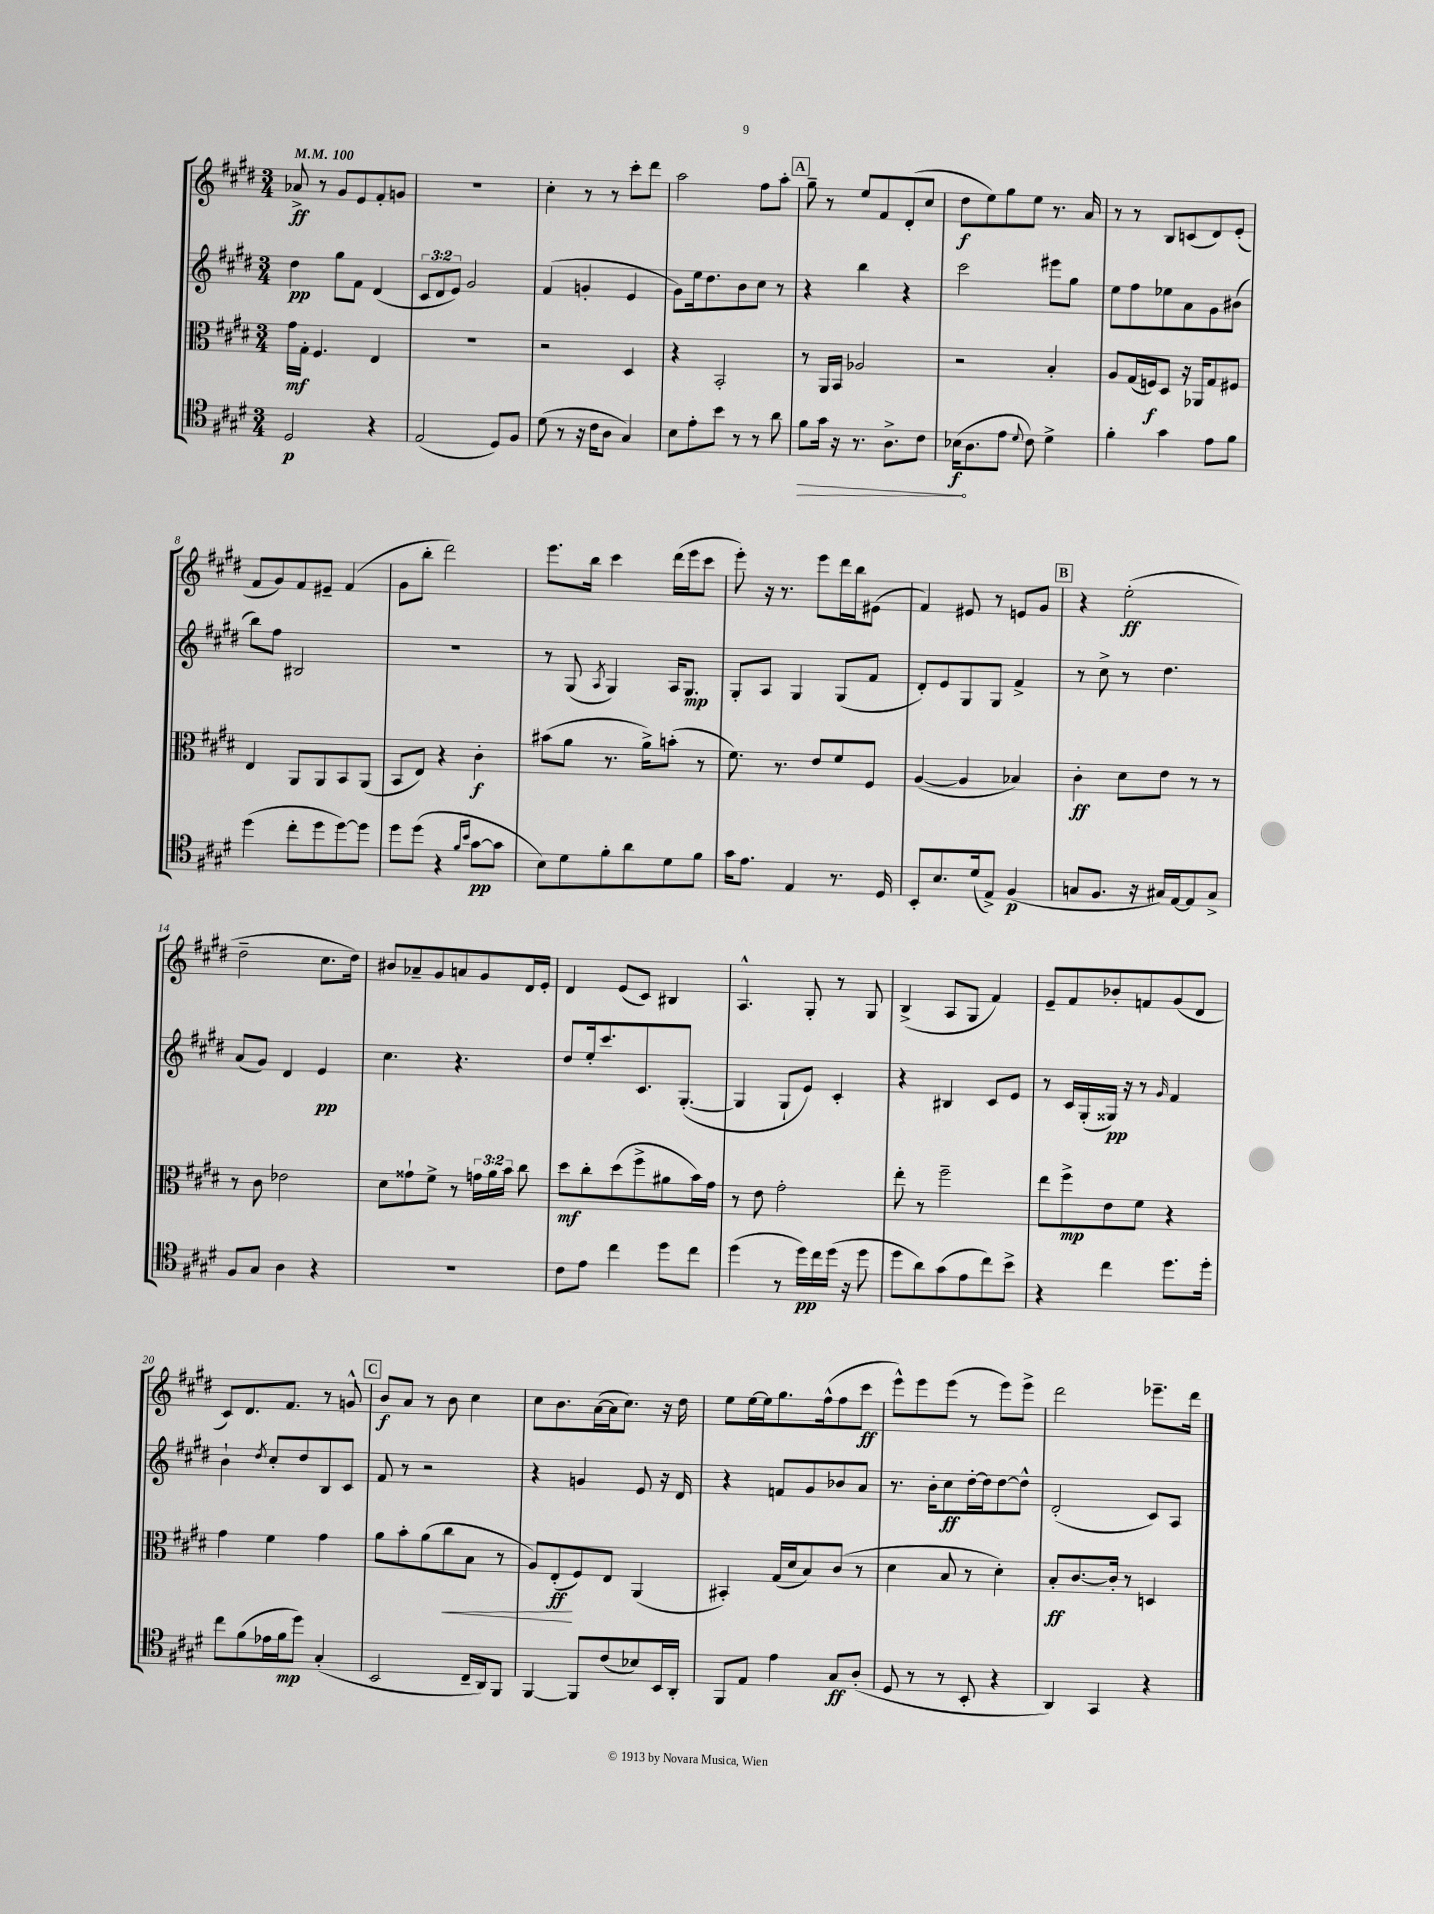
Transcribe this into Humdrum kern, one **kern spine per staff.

**kern	**kern	**kern	**kern
*staff4	*staff3	*staff2	*staff1
*clefC4	*clefC3	*clefG2	*clefG2
*k[f#c#g#d#]	*k[f#c#g#d#]	*k[f#c#g#d#]	*k[f#c#g#d#]
*M3/4	*M3/4	*M3/4	*M3/4
*MM100	*MM100	*MM100	*MM100
2D#	16g#	4dd#	8a-^
.	16G#'	.	.
.	4.F#	.	8r
.	.	8gg#	8g#
.	.	8f#	8e
4r	4E	(4d#	8f#'
.	.	.	8g
=	=	=	=
(2E	2.r	12c#	2.r
.	.	12d#	.
.	.	12e)	.
.	.	2g#	.
8D#)	.	.	.
8F#	.	.	.
=	=	=	=
(8d#	2r	(4f#	4cc#'
8r	.	.	.
16r	.	4g'	8r
16c#	.	.	.
8A	.	.	8r
4G#)	4D#	4e	8ccc#'
.	.	.	8ddd#
=	=	=	=
8B	4r	8g#)	2aa
8e'	.	16ee	.
.	.	8.dd#	.
8b	2BB'	.	.
8r	.	8b	.
8r	.	8cc#	8ff#
8a	.	8r	8aa'
=	=	=	=
8f#	8r	4r	8gg#~
16g#	16AA	.	8r
16r	16BB	.	.
8.r	2A-	4bb	8ee
.	.	.	8f#
8.A^	.	.	.
.	.	4r	(8d#'
8c#	.	.	8cc#
=	=	=	=
(16B-	2r	2ccc#	8dd#
8.A	.	.	.
.	.	.	8ee)
8e	.	.	8gg#
8qqd#	.	.	.
8c#)	.	.	8ee
4d#^	4B'	8eee#	8.r
.	.	8gg#	.
.	.	.	16a
=	=	=	=
4f#'	8A	8ee	8r
.	(16G#	8ff#	8r
.	16F)	.	.
4g#	8D#	8ee-	8B
.	16r	8a	(8c
.	16AA-	.	.
8e	8G#	8g#	8d#)
8f#	8F#	(8b#	(8e'
=	=	=	=
(4dd#	4E	8bb)	8f#
.	.	8ff#	8g#)
8cc#'	8AA	2B#	8f#
8dd#	8AA	.	8e#~
[8dd#)	8BB	.	(4f#
8dd#]	(8AA	.	.
=	=	=	=
8dd#	8BB	2.r	8g#
(8dd#	8E)	.	8bb'
4r	4r	.	2ddd#)
16qqf#	.	.	.
16qqb	.	.	.
[8g#	4c#'	.	.
8g#]	.	.	.
=	=	=	=
8B)	(8b#	8r	8.eee
8d#	8a	(8G#	.
.	.	.	16bb
.	.	8qA	.
8f#'	8.r	4G#)	4ccc#
8a	.	.	.
.	16a^)	.	.
8d#	(8b'	16A	(16ddd#
.	.	8.G#	16eee
8f#	8r	.	8ccc#
=	=	=	=
16g#	8.f#)	8G#'	8eee')
8.e	.	.	.
.	.	8A	16r
.	8.r	.	8.r
4E	.	4G#	.
.	8e	.	8eee
8.r	8f#	(8G#	16ddd#
.	.	.	16bb
.	8F#	8f#	(8e#
16D#	.	.	.
=	=	=	=
8BB'	([4A	8d#')	4f#)
8.B	.	8e	.
.	4A]	8G#	8e#
(16d#	.	.	.
8E^)	.	8G#	8r
(4F#	4B-)	4f#^	8e
.	.	.	8g#
=	=	=	=
8G	4c#'	8r	4r
8.F#	.	8cc#^	.
.	8d#	8r	(2ee'
16r	.	.	.
16G#)	8e	4.dd#	.
[16E	.	.	.
8E]	8r	.	.
8G#^	8r	.	.
=	=	=	=
8F#	8r	(8a	2dd#~
8G#	8c#	8g#)	.
4A	2e-	4d#	.
4r	.	4e	8.cc#
.	.	.	16dd#)
=	=	=	=
2.r	8d#	4.cc#	8b#
.	8g##`	.	8a-~
.	8f#^	.	8g#
.	8r	4.r	8a
.	24g	.	8g#
.	24a	.	.
.	24b	.	.
.	8cc#	.	16d#
.	.	.	16e'
=	=	=	=
8c#	8dd#	8dd#	4d#
8e	8cc#'	16ee'	.
.	.	8.ccc#	.
4cc#	(8dd#	.	(8e
.	8ff#^	8.c#	8c#)
8dd#	8a#	.	4B#
.	.	([8.G#'	.
8cc#	16b)	.	.
.	16g#	.	.
=	=	=	=
(4dd#	8r	4G#]	4.A^^
.	8e	.	.
8r	2g#'	8G#`	.
16dd#)	.	8e)	8G#'
16cc#	.	.	.
(16dd#	.	4c#'	8r
16r	.	.	.
8dd#	.	.	8G#
=	=	=	=
8dd#	8ee'	4r	(4B^
8a)	8r	.	.
(8g#	2ff#~	4B#	8A
8e	.	.	8G#
8cc#)	.	8c#	4f#)
8b^	.	8e	.
=	=	=	=
4r	8ee	8r	8e~
.	8ff#^	16c#	8f#
.	.	(16G#'	.
4cc#	8e	16G##)	8b-'
.	.	16r	.
.	8f#	8r	8f
.	.	16qqg#	.
8.dd#	4r	4f#	(8g#
.	.	.	8d#
16dd#'	.	.	.
=	=	=	=
8cc#	4g#	4b`	8c#)
(8f#	.	.	8.d#
.	.	8qdd#	.
16e-	4f#	8cc#'	.
16f#	.	.	8.f#
8dd#)	.	8dd#	.
(4G#'	4g#	8B	8r
.	.	8c#	8g^^
=	=	=	=
2BB	8a	8f#	8b
.	8b'	8r	8a
.	(8a	2r	8r
.	8cc#	.	8b
16C#~	8B	.	4cc#
16AA)	.	.	.
8FF#	8r	.	.
=	=	=	=
[4FF#	8A)	4r	8cc#
.	(8E'	.	8.b
8FF#]	8F#)	4g	.
.	.	.	([16a
(8c#	8E	.	16a]
.	.	.	8.cc#)
8B-)	(4AA	8e	.
16BB	.	16r	16r
16AA'	.	16d#	16dd#
=	=	=	=
8FF#	4BB#')	4r	8ee
8E	.	.	[16ee
.	.	.	16ee]
4e	(16G#	8f	8.gg#
.	16d#	.	.
.	8B)	8g#	.
.	.	.	(16ff#^^
8G#	(8c#	8b-	8ff#
(8A'	8r	8a	8ccc#
=	=	=	=
8D#	4d#	8.r	8eee^^)
8r	.	.	8eee
.	.	16b'	.
8r	8B	8cc#	(8eee
8BB'	8r	[16dd#'	8r
.	.	16dd#]	.
4r	4d#')	[8dd#	8eee)
.	.	8dd#^^]	8eee^
=	=	=	=
4AA)	8B'	(2d#'	2ddd#
.	[8.c#	.	.
4GG#	.	.	.
.	16c#']	.	.
.	8r	.	.
4r	4D	8c#)	8.eee-~
.	.	8A	.
.	.	.	16ddd#
==	==	==	==
*-	*-	*-	*-
